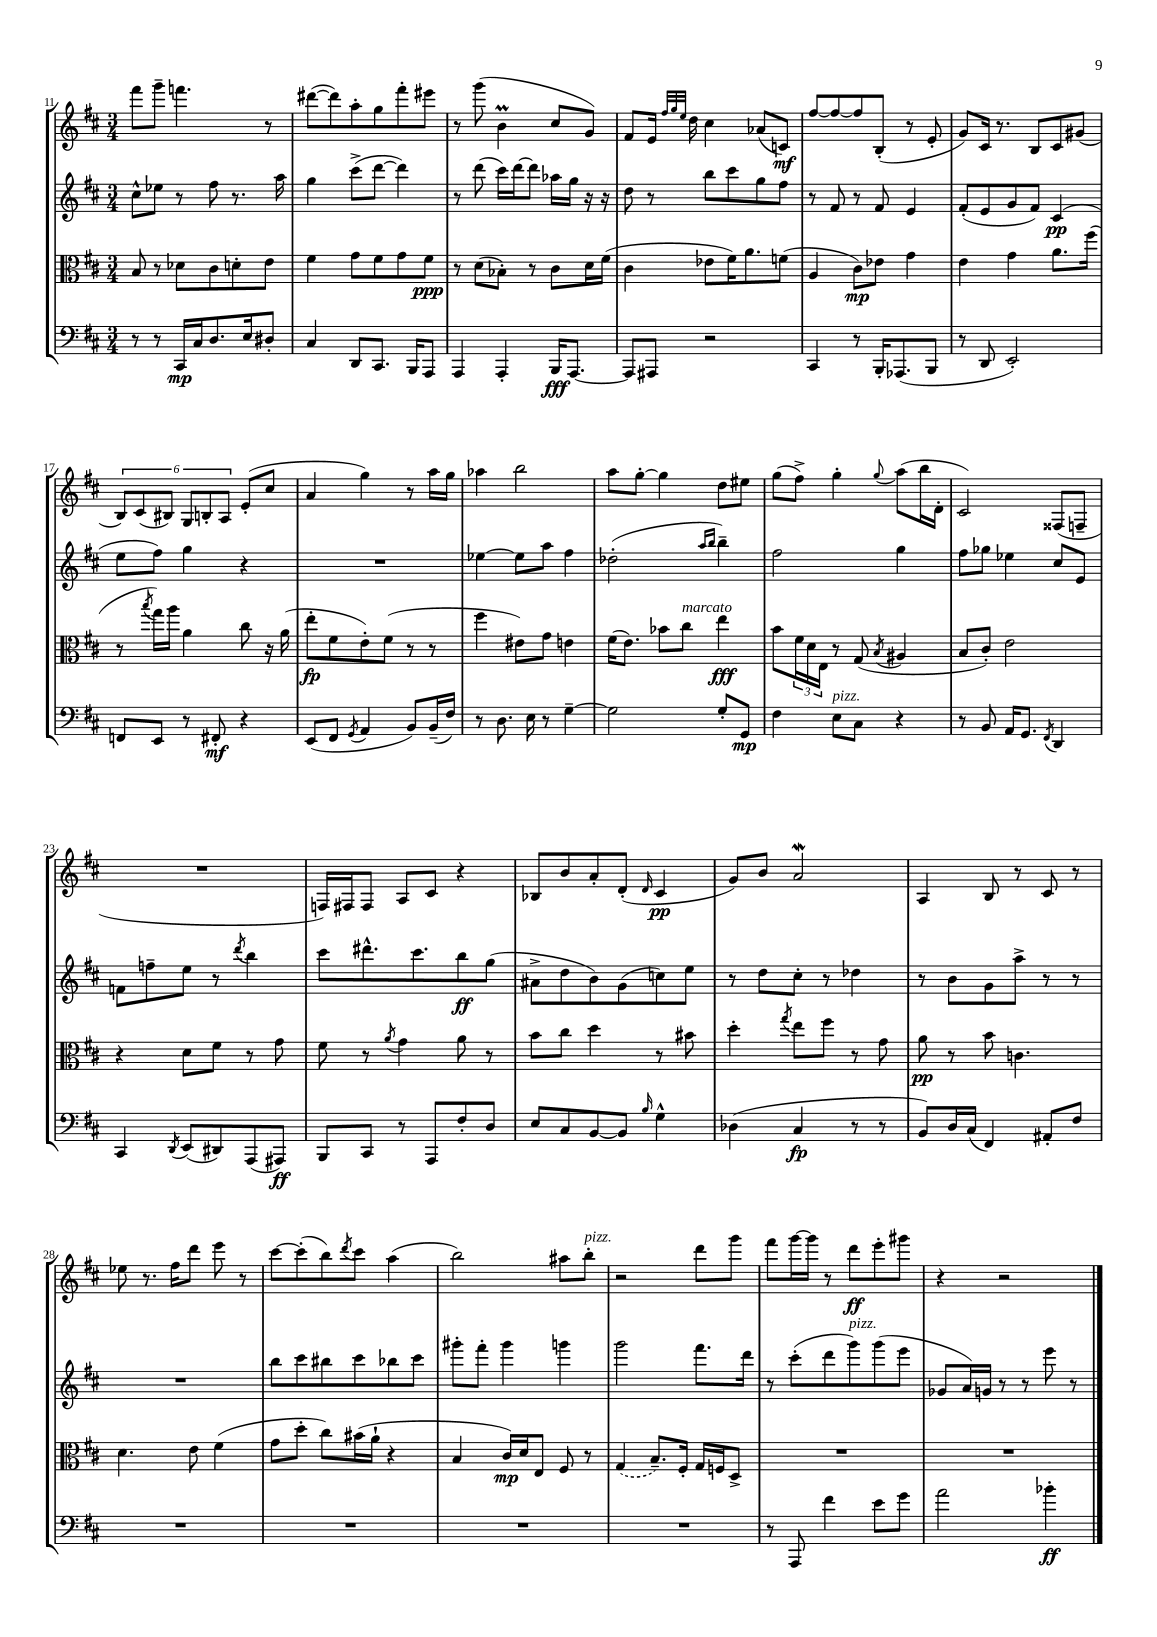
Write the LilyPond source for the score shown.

<<
\new StaffGroup <<
\new Staff = "s0" {
    \clef treble \key d \major \numericTimeSignature \time 3/4
    fis'''8 g'''8-- f'''4. r8 |
    dis'''8~( dis'''8) a''8-. g''8 fis'''8-. eis'''8 |
    r8 g'''8( b'4\prall cis''8 g'8) |
    fis'8 e'16 \grace { fis''32 g''32 e''32 } d''16 cis''4 aes'8( c'8\mf) |
    fis''8~ fis''8~ fis''8 b8-.( r8 e'8-. |
    g'8) cis'16 r8. b8 cis'8 gis'8( |
    \tuplet 6/4 { b8) cis'8( bis8) g8 b8-. a8 } e'8-.( cis''8 |
    a'4 g''4) r8 a''16 g''16 |
    aes''4 b''2 |
    a''8 g''8~-. g''4 d''8 eis''8 |
    g''8( fis''8->) g''4-. \appoggiatura { g''8 } a''8( b''16 d'16-. |
    cis'2) fisis8( f8-- |
    R2. |
    f16) fis16 fis8 a8 cis'8 r4 |
    bes8 b'8 a'8-. d'8-.( \grace { d'16 } cis'4\pp |
    g'8) b'8 a'2\mordent |
    a4 b8 r8 cis'8 r8 |
    ees''8 r8. fis''16 d'''8 e'''8 r8 |
    cis'''8~ cis'''8-.( b''8) \acciaccatura { d'''8 } cis'''8 a''4( |
    b''2) ais''8 b''8-.^\markup { \italic "pizz." } |
    r2 d'''8 g'''8 |
    fis'''8 g'''16~ g'''16 r8 d'''8\ff e'''8-. gis'''8 |
    r4 r2 \bar "|." |
}
\new Staff = "s1" {
    \clef treble \key d \major \numericTimeSignature \time 3/4
    cis''8-^ ees''8 r8 fis''8 r8. a''16 |
    g''4 cis'''8->( d'''8~ d'''4) |
    r8 d'''8( cis'''16) d'''16~ d'''8 aes''16 g''16 r16 r16 |
    d''8 r8 b''8 cis'''8 g''8 fis''8 |
    r8 fis'8 r8 fis'8 e'4 |
    fis'8-.( e'8 g'8 fis'8) cis'4\pp( |
    e''8 fis''8) g''4 r4 |
    R2. |
    ees''4~ ees''8 a''8 fis''4 |
    des''2-.( \grace { a''16 b''16 } b''4--) |
    fis''2 g''4 |
    fis''8 ges''8 ees''4 cis''8 e'8 |
    f'8 f''8-- e''8 r8 \acciaccatura { d'''8 } b''4 |
    cis'''8 dis'''8.-^ cis'''8. b''8\ff g''8( |
    ais'8-> d''8 b'8) g'8( c''8) e''8 |
    r8 d''8 cis''8-. r8 des''4 |
    r8 b'8 g'8 a''8-> r8 r8 |
    R2. |
    b''8 cis'''8 bis''8 cis'''8 bes''8 cis'''8 |
    gis'''8-. fis'''8-. gis'''4 g'''4 |
    g'''2 fis'''8. d'''16 |
    r8 cis'''8-.( d'''8 g'''8^\markup { \italic "pizz." }) g'''8( e'''8 |
    ges'8 a'16) g'16 r8 r8 e'''8 r8 \bar "|." |
}
\new Staff = "s2" {
    \clef alto \key d \major \numericTimeSignature \time 3/4
    b8 r8 des'8 cis'8 d'8-. e'8 |
    fis'4 g'8 fis'8 g'8 fis'8\ppp |
    r8 d'8( bes8-.) r8 cis'8 d'16 fis'16( |
    cis'4 ees'8 fis'16) a'8. f'8( |
    a4 cis'8\mp) ees'8 g'4 |
    e'4 g'4 a'8. fis''16( |
    r8 \acciaccatura { b''8 } g''16) a''16 a'4 cis''8 r16 a'16( |
    e''8-.\fp fis'8 e'8-.) fis'8( r8 r8 |
    fis''4 eis'8) g'8 e'4 |
    fis'16( e'8.) bes'8 cis''8^\markup { \italic "marcato" } e''4\fff |
    b'8 \tuplet 3/2 { fis'16 d'16 e16 } r8 g8( \acciaccatura { b8 } ais4 |
    b8 cis'8-.) e'2 |
    r4 d'8 fis'8 r8 g'8 |
    fis'8 r8 \acciaccatura { a'8 } g'4 a'8 r8 |
    b'8 cis''8 d''4 r8 bis'8 |
    d''4-. \acciaccatura { g''8 } e''8 fis''8 r8 g'8 |
    a'8\pp r8 b'8 c'4. |
    d'4. e'8 fis'4( |
    g'8 d''8-. cis''8) bis'16( a'16-! r4 |
    b4 cis'16\mp) d'16 e8 fis8 r8 |
    \once \slurDashed g4( b8.--) fis16-. g16 f16 d8-> |
    R2. |
    R2. \bar "|." |
}
\new Staff = "s3" {
    \clef bass \key d \major \numericTimeSignature \time 3/4
    r8 r8 cis,16\mp cis16 d8. e16 dis8-. |
    cis4 d,8 cis,8. b,,16 a,,8 |
    a,,4 a,,4-. b,,16\fff a,,8.~ |
    a,,8 ais,,8 r2 |
    cis,4 r8 b,,16-. aes,,8.( b,,8 |
    r8 d,8 e,2-.) |
    f,8 e,8 r8 fis,8-.\mf r4 |
    e,8( fis,8 \acciaccatura { g,8 } a,4 b,8) b,16--( fis16) |
    r8 d8. e16 r8 g4~-- |
    g2 g8-. g,8\mp |
    fis4 e8^\markup { \italic "pizz." } cis8 r4 |
    r8 b,8 a,16 g,8. \acciaccatura { fis,8 } d,4 |
    cis,4 \acciaccatura { d,8 } e,8( dis,8) a,,8( ais,,8\ff) |
    b,,8 cis,8 r8 a,,8 fis8-. d8 |
    e8 cis8 b,8~ b,8 \grace { b16 } g4-^ |
    des4( cis4\fp r8 r8 |
    b,8) d16 cis16( fis,4) ais,8-. fis8 |
    R2. |
    R2. |
    R2. |
    R2. |
    r8 a,,8 fis'4 e'8 g'8 |
    a'2 bes'4-.\ff \bar "|." |
}
>>
>>
\layout { \context { \Score currentBarNumber = #11 } }
